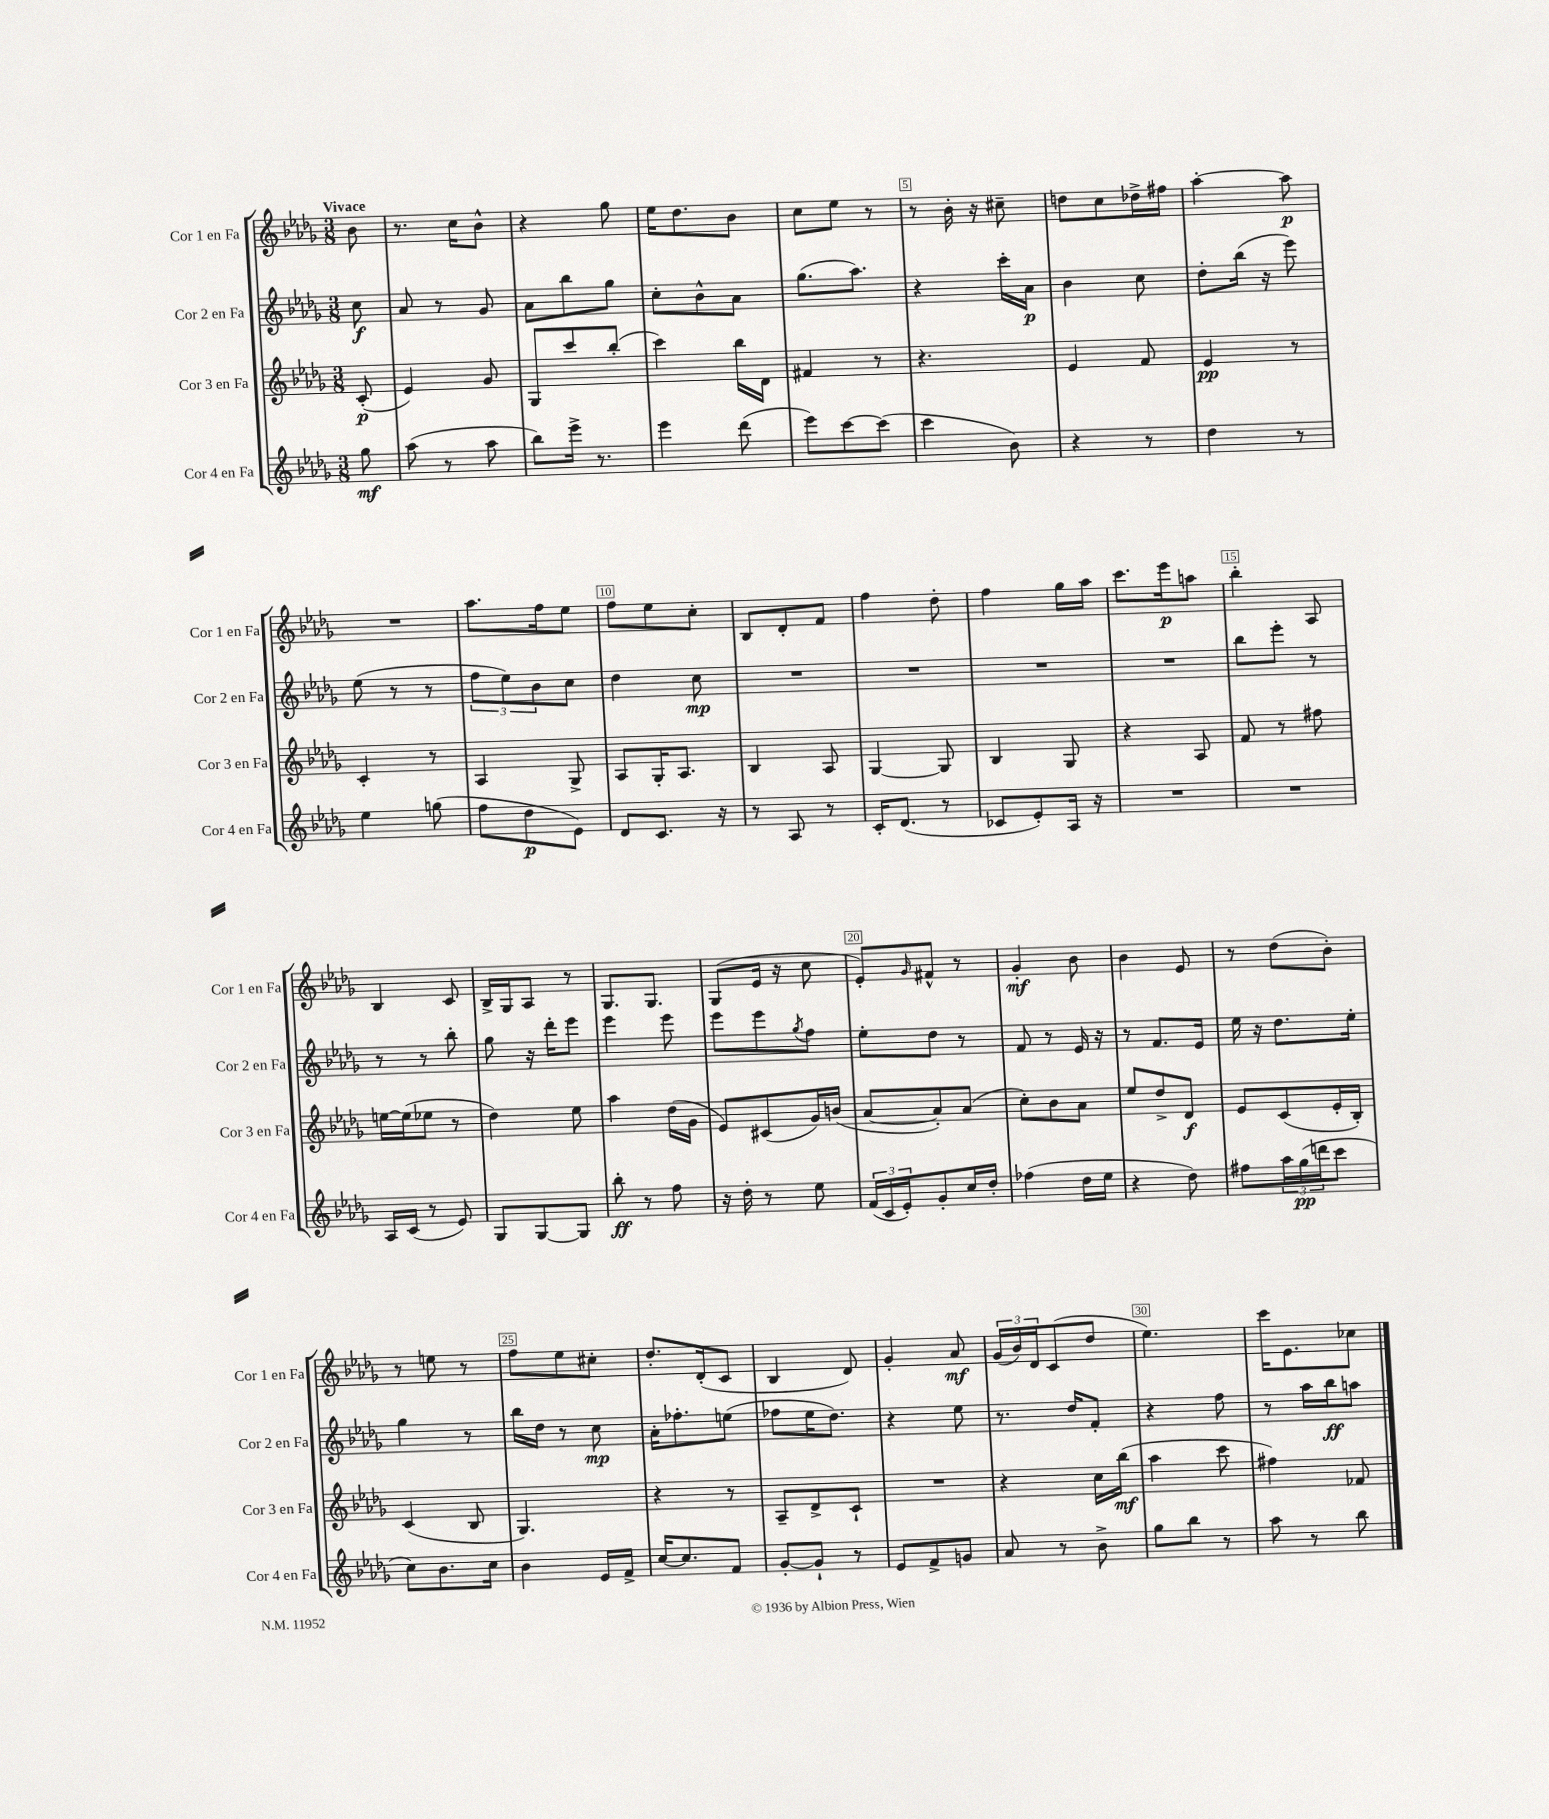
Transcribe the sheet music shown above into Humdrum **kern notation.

**kern	**dynam	**kern	**dynam	**kern	**dynam	**kern	**dynam
*part4	*part4	*part3	*part3	*part2	*part2	*part1	*part1
*staff4	*staff4	*staff3	*staff3	*staff2	*staff2	*staff1	*staff1
*I"Cor 4 en Fa	*	*I"Cor 3 en Fa	*	*I"Cor 2 en Fa	*	*I"Cor 1 en Fa	*
*I'Cor 4 en Fa	*	*I'Cor 3 en Fa	*	*I'Cor 2 en Fa	*	*I'Cor 1 en Fa	*
*clefG2	*	*clefG2	*	*clefG2	*	*clefG2	*
*k[b-e-a-d-g-]	*	*k[b-e-a-d-g-]	*	*k[b-e-a-d-g-]	*	*k[b-e-a-d-g-]	*
*M3/8	*	*M3/8	*	*M3/8	*	*M3/8	*
=	=	=	=	=	=	=	=
!	!	!	!	!	!	!LO:TX:a:B:t=Vivace	!
8gg-\	mf	(8c'/	p	8cc\	f	8b-\	.
=1	=1	=1	=1	=1	=1	=1	=1
(8aa-\	.	4e-/)	.	8a-/	.	8.r	.
8r	.	.	.	8r	.	.	.
.	.	.	.	.	.	16cc\KL	.
8aa-\	.	8g-/	.	8g-/	.	8b-^^\J	.
=2	=2	=2	=2	=2	=2	=2	=2
8bb-\L)	.	8G-/L	.	8a-\L	.	4r	.
16eee-^\Jk	.	8ccc/	.	8bb-\	.	.	.
8.r	.	.	.	.	.	.	.
.	.	(8bb-'/J	.	8gg-\J	.	8gg-\	.
=3	=3	=3	=3	=3	=3	=3	=3
4eee-\	.	4ccc\)	.	8cc'\L	.	16ee-\KL	.
.	.	.	.	.	.	8.dd-\	.
.	.	.	.	8b-^^\	.	.	.
(8ddd-\	.	16bb-\LL	.	8a-\J	.	8b-\J	.
.	.	16d-\JJ	.	.	.	.	.
=4	=4	=4	=4	=4	=4	=4	=4
8eee-\L)	.	4f#X/	.	(8.gg-\L	.	8cc\L	.
[8ccc\	.	.	.	.	.	8ee-\J	.
.	.	.	.	8.aa-\J)	.	.	.
(8ccc\J]	.	8r	.	.	.	8r	.
=5	=5	=5	=5	=5	=5	=5	=5
4ccc\	.	4.r	.	4r	.	8r	.
.	.	.	.	.	.	16b-'\	.
.	.	.	.	.	.	16r	.
8b-\)	.	.	.	16ccc'\LL	.	8cc#X~\	.
.	.	.	.	16a-\JJ	p	.	.
=6	=6	=6	=6	=6	=6	=6	=6
4r	.	4e-/	.	4b-\	.	8ddn\L	.
.	.	.	.	.	.	8cc\	.
8r	.	8f/	.	8cc\	.	16dd-X^\L	.
.	.	.	.	.	.	16ff#X\JJ	.
=7	=7	=7	=7	=7	=7	=7	=7
4dd-\	.	4e-/	pp	8dd-'\L	.	[4aa-'\	.
.	.	.	.	(16bb-\Jk	.	.	.
.	.	.	.	16r	.	.	.
8r	.	8r	.	8eee-\)	.	8aa-\]	p
!!LO:LB:g=z
=8	=8	=8	=8	=8	=8	=8	=8
4ee-\	.	4c'/	.	(8ee-\	.	4.r	.
.	.	.	.	8r	.	.	.
(8ggn\	.	8r	.	8r	.	.	.
=9	=9	=9	=9	=9	=9	=9	=9
8ff\L	.	4A-/	.	12ff\L	.	8.aa-\L	.
.	.	.	.	12ee-\)	.	.	.
8dd-\	p	.	.	.	.	.	.
.	.	.	.	12b-\	.	.	.
.	.	.	.	.	.	16ff\k	.
8e-\J)	.	8G-^/	.	8cc\J	.	8ee-\J	.
=10	=10	=10	=10	=10	=10	=10	=10
8d-/L	.	8A-/L	.	4dd-\	.	8ff\L	.
8.c/J	.	16G-'/K	.	.	.	8ee-\	.
.	.	8.A-/J	.	.	.	.	.
.	.	.	.	8cc\	mp	8cc'\J	.
16r	.	.	.	.	.	.	.
=11	=11	=11	=11	=11	=11	=11	=11
8r	.	4B-/	.	4.r	.	8B-/L	.
8A-/	.	.	.	.	.	8d-'/	.
8r	.	8A-/	.	.	.	8f/J	.
=12	=12	=12	=12	=12	=12	=12	=12
16c'/KL	.	[4G-/	.	4.r	.	4ff\	.
(8.d-/J	.	.	.	.	.	.	.
8r	.	8G-/]	.	.	.	8dd-'\	.
=13	=13	=13	=13	=13	=13	=13	=13
8c-X/L	.	4B-/	.	4.r	.	4ff\	.
8e-'/)	.	.	.	.	.	.	.
16A-/Jk	.	8G-/	.	.	.	16gg-\LL	.
16r	.	.	.	.	.	16aa-\JJ	.
=14	=14	=14	=14	=14	=14	=14	=14
4.r	.	4r	.	4.r	.	8.ccc\L	.
.	.	.	.	.	.	16eee-\k	p
.	.	8A-/	.	.	.	8aan\J	.
=15	=15	=15	=15	=15	=15	=15	=15
4.r	.	8f/	.	8bb-\L	.	4bb-'\	.
.	.	8r	.	8eee-'\J	.	.	.
.	.	8ff#X\	.	8r	.	8A-/	.
!!LO:LB:g=z
=16	=16	=16	=16	=16	=16	=16	=16
16A-/LL	.	[16een\LL	.	8r	.	4B-/	.
(16c/JJ	.	(16ee\J]	.	.	.	.	.
8r	.	8ee-X\J	.	8r	.	.	.
8e-/)	.	8r	.	8bb-'\	.	8c/	.
=17	=17	=17	=17	=17	=17	=17	=17
8G-/L	.	4dd-\)	.	8gg-\	.	16B-^/LL	.
.	.	.	.	.	.	16G-/J	.
[8G-/	.	.	.	16r	.	8A-/J	.
.	.	.	.	16ddd-'\KL	.	.	.
8G-/J]	.	8ee-\	.	8eee-\J	.	8r	.
=18	=18	=18	=18	=18	=18	=18	=18
8bb-'\	ff	4aa-\	.	4eee-\	.	8.G-/L	.
8r	.	.	.	.	.	.	.
.	.	.	.	.	.	8.G-/J	.
8ff\	.	(16dd-\LL	.	8eee-\	.	.	.
.	.	16g-\JJ	.	.	.	.	.
=19	=19	=19	=19	=19	=19	=19	=19
16r	.	8e-/L)	.	8eee-\L	.	(8G-/L	.
16dd-'\	.	.	.	.	.	.	.
8r	.	(8c#X/	.	8eee-\	.	16e-/Jk	.
.	.	.	.	.	.	16r	.
.	.	.	.	8qgg-/	.	.	.
8ee-\	.	16g-/L)	.	8ff\J	.	8cc\	.
.	.	(16bn/JJ	.	.	.	.	.
=20	=20	=20	=20	=20	=20	=20	=20
(24f/LL	.	[8a-/L	.	8ee-'\L	.	8e-'/L)	.
24c/	.	.	.	.	.	.	.
24e-'/J)	.	.	.	.	.	.	.
.	.	.	.	.	.	16qqg-/	.
8g-'/	.	8a-'/])	.	8dd-\J	.	8f#X^^/J	.
16cc/L	.	(8a-/J	.	8r	.	8r	.
16dd-'/JJ	.	.	.	.	.	.	.
=21	=21	=21	=21	=21	=21	=21	=21
(4ff-X\	.	8cc'\L)	.	8f/	.	4g-'/	mf
.	.	8b-\	.	8r	.	.	.
16dd-\LL	.	8a-\J	.	16e-/	.	8b-\	.
16ee-\JJ	.	.	.	16r	.	.	.
=22	=22	=22	=22	=22	=22	=22	=22
4r	.	8ee-/L	.	8r	.	4b-\	.
.	.	8dd-^/	.	8.f/L	.	.	.
8dd-\)	.	8d-/J	f	.	.	8e-/	.
.	.	.	.	16e-/Jk	.	.	.
=23	=23	=23	=23	=23	=23	=23	=23
8ff#X\L	.	8e-/L	.	16ee-\	.	8r	.
.	.	.	.	16r	.	.	.
24aa-\L	.	(8c/	.	8.dd-\L	.	(8dd-\L	.
(24gg-\	pp	.	.	.	.	.	.
24dddn\J	.	.	.	.	.	.	.
8ccc\J	.	16e-'/L	.	.	.	8b-'\J)	.
.	.	16B-'/JJ)	.	16ee-'\Jk	.	.	.
!!LO:LB:g=z
=24	=24	=24	=24	=24	=24	=24	=24
8cc\L)	.	(4c/	.	4gg-\	.	8r	.
8.b-\	.	.	.	.	.	8een\	.
.	.	8B-/	.	8r	.	8r	.
16cc\Jk	.	.	.	.	.	.	.
=25	=25	=25	=25	=25	=25	=25	=25
4b-\	.	4.G-/)	.	16bb-\LL	.	8ff\L	.
.	.	.	.	16dd-\JJ	.	.	.
.	.	.	.	8r	.	8ee-\	.
16e-/LL	.	.	.	8cc\	mp	8cc#X'\J	.
16f^/JJ	.	.	.	.	.	.	.
=26	=26	=26	=26	=26	=26	=26	=26
[16cc/KL	.	4r	.	16a-'\KL	.	8.dd-'/L	.
8.cc/]	.	.	.	8.ff-X'\	.	.	.
.	.	.	.	.	.	(16d-'/k	.
8f/J	.	8r	.	(8een\J	.	8c/J	.
=27	=27	=27	=27	=27	=27	=27	=27
[8g-'/L	.	8A-~/L	.	8ff-X\L	.	4B-/	.
8g-`/J]	.	8d-^/	.	16ee-\K	.	.	.
.	.	.	.	8.dd-\J)	.	.	.
8r	.	8c`/J	.	.	.	8d-/)	.
=28	=28	=28	=28	=28	=28	=28	=28
8e-/L	.	4.r	.	4r	.	4g-'/	.
8f^/	.	.	.	.	.	.	.
8gn/J	.	.	.	8ee-\	.	8a-/	mf
=29	=29	=29	=29	=29	=29	=29	=29
8a-/	.	4r	.	8.r	.	(24g-/LL	.
.	.	.	.	.	.	24b-/)	.
.	.	.	.	.	.	24d-/J	.
8r	.	.	.	.	.	(8c/	.
.	.	.	.	16dd-/KL	.	.	.
8b-^\	.	16cc\LL	.	8f'/J	.	8dd-/J	.
.	.	(16bb-\JJ	mf	.	.	.	.
=30	=30	=30	=30	=30	=30	=30	=30
8gg-\L	.	4aa-\	.	4r	.	4.ee-\)	.
8bb-\J	.	.	.	.	.	.	.
8r	.	8ccc\	.	8ff\	.	.	.
=31	=31	=31	=31	=31	=31	=31	=31
8aa-\	.	4ff#X\)	.	8r	.	16ccc\KL	.
.	.	.	.	.	.	8.e-\	.
8r	.	.	.	16aa-\LL	.	.	.
.	.	.	.	16bb-\J	ff	.	.
8bb-\	.	8f-X/	.	8aan\J	.	8cc-X\J	.
==	==	==	==	==	==	==	==
*-	*-	*-	*-	*-	*-	*-	*-
